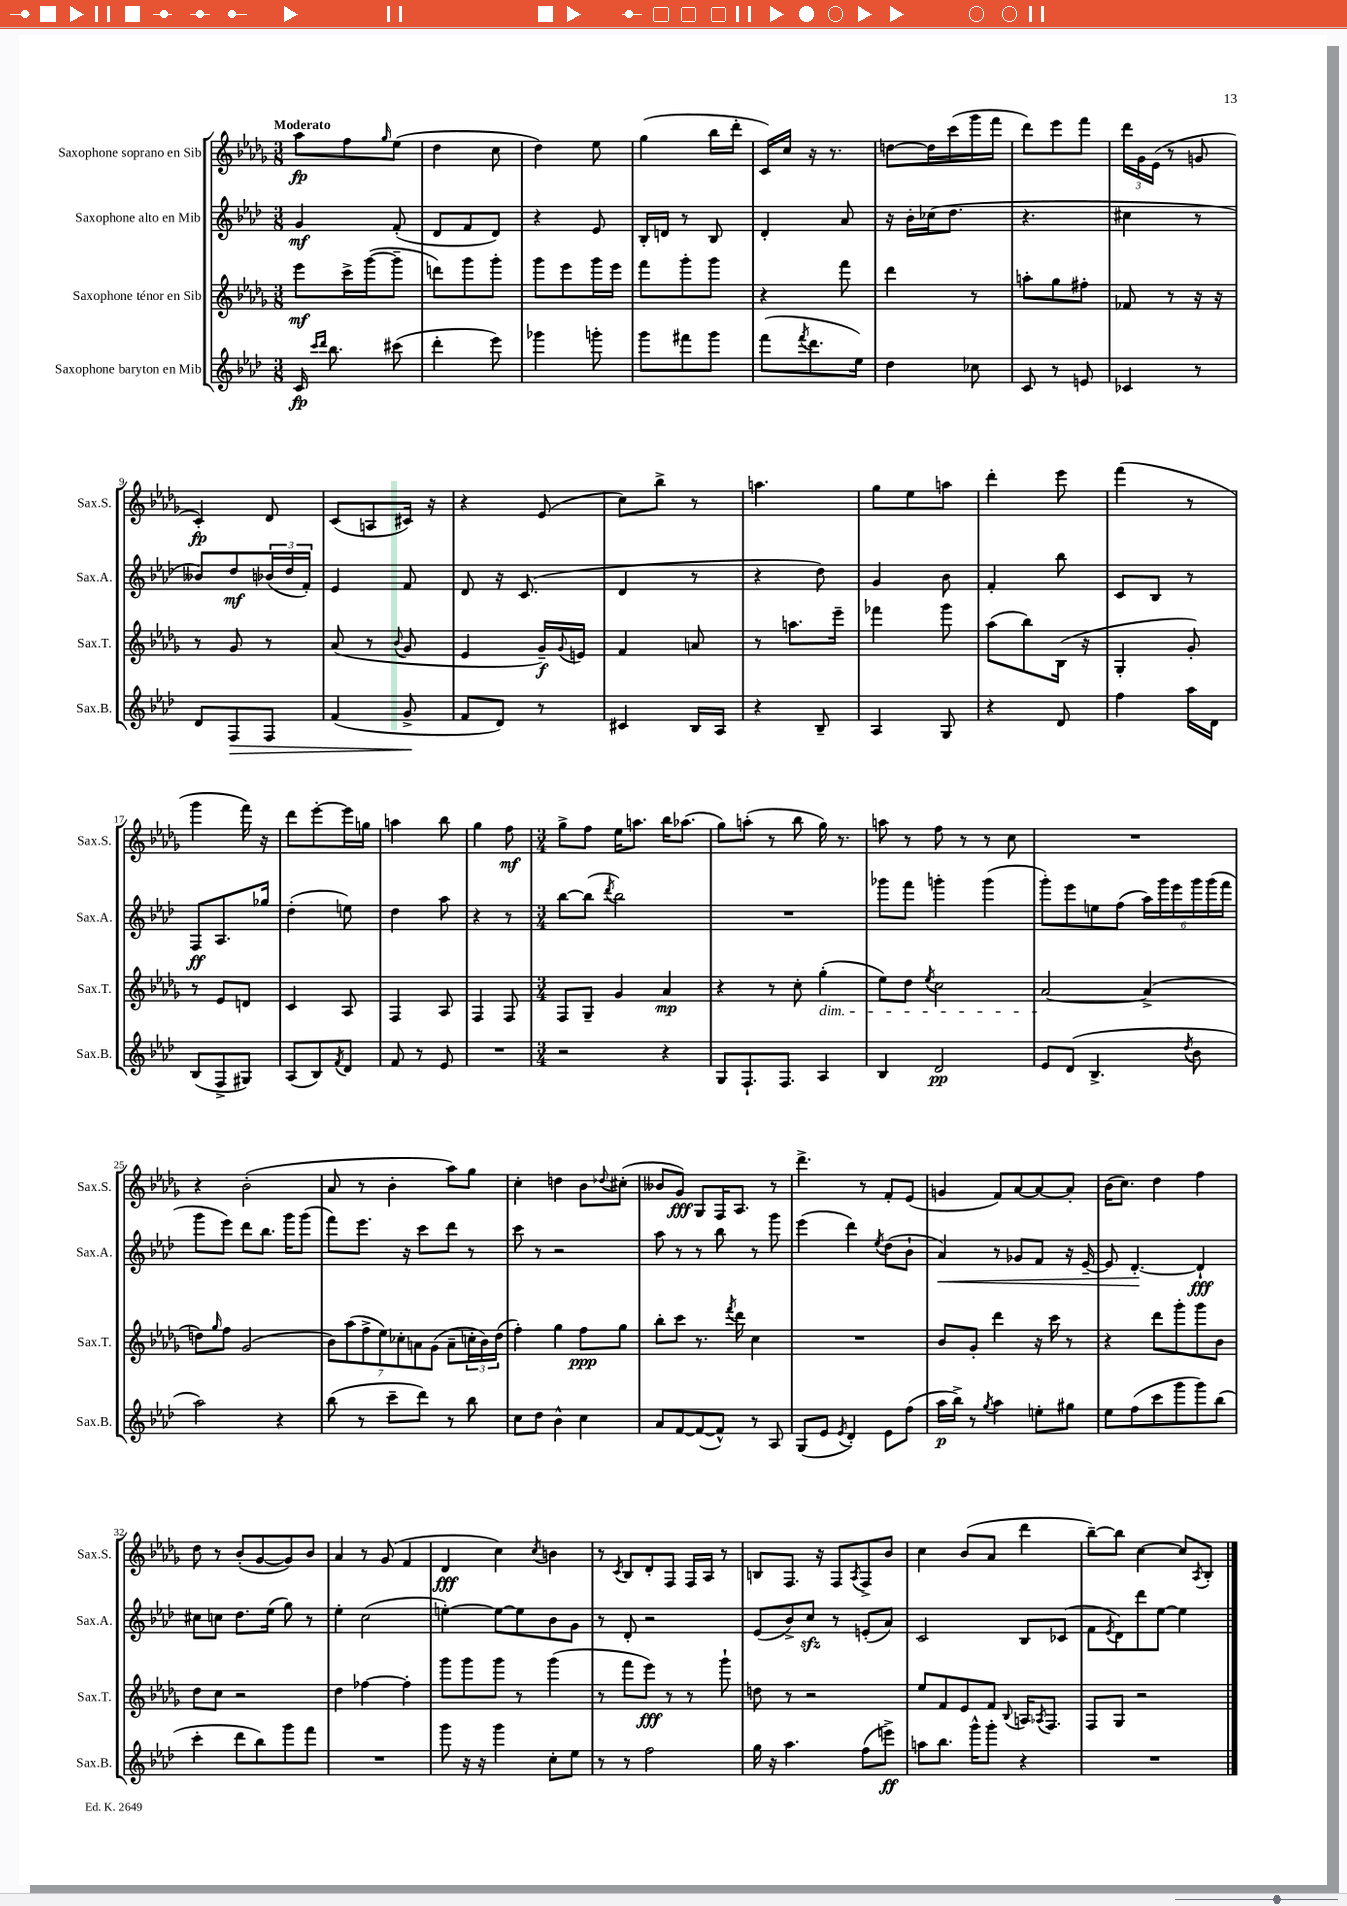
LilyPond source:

<<
\new StaffGroup <<
\new Staff = "s0" \with { instrumentName = "Saxophone soprano en Sib" shortInstrumentName = "Sax.S." } {
    \clef treble \key des \major \numericTimeSignature \time 3/8 \tempo "Moderato"
    aes''8\fp f''8 \grace { ges''16 } ees''8( |
    des''4 c''8 |
    des''4) ees''8 |
    ges''4( bes''16 des'''16-. |
    c'16) c''16 r16 r8. |
    d''8~ d''16 c'''16( ges'''16 f'''16 |
    des'''8) ees'''8 f'''8 |
    \tuplet 3/2 { des'''16 ges'16 ees'16( } r8 g'8 |
    c'4-.\fp) des'8 |
    c'8( a8 cis'16) r16 |
    r4 ees'8( |
    c''8) bes''8-> r8 |
    a''4. |
    ges''8 ees''8 a''8 |
    des'''4-. ees'''8 |
    f'''4( r8 |
    ges'''4 f'''16) r16 |
    des'''8 ees'''8~-. ees'''16 g''16 |
    a''4 bes''8 |
    ges''4 f''8\mf |
    \numericTimeSignature \time 3/4 ges''8-> f''8 ees''16 a''8. bes''16 aes''8.( |
    ges''8) a''8-.( r8 bes''8 ges''16) r8. |
    a''8 r8 f''8 r8 r8 c''8 |
    R2. |
    r4 bes'2-.( |
    aes'8 r8 bes'4-. aes''8) ges''8 |
    c''4-. d''4 bes'8 \appoggiatura { des''8 } cis''8-.( |
    beses'8 ges'8\fff) ges8 f16 aes8. r8 |
    des'''4.-> r8 f'8-. ees'8( |
    g'4 f'8) aes'8~ aes'8~ aes'8-. |
    bes'16( c''8.) des''4 f''4 |
    des''8 r8 bes'8-.( ges'8~ ges'8) bes'8 |
    aes'4 r8 ges'8( f'4 |
    des'4\fff c''4) \acciaccatura { c''8 } b'4 |
    r8 \acciaccatura { c'8 } bes8 des'8-. f8 f16 aes16 r8 |
    b8 f8. r16 f8 \acciaccatura { aes8 } f8-> bes'8 |
    c''4 bes'8( aes'8 des'''4 |
    bes''8~--) bes''8 c''4~ c''8 \acciaccatura { aes8 } bes8-. \bar "|." |
}
\new Staff = "s1" \with { instrumentName = "Saxophone alto en Mib" shortInstrumentName = "Sax.A." } {
    \clef treble \key aes \major \numericTimeSignature \time 3/8
    g'4\mf f'8-.( |
    des'8 f'8 des'8) |
    r4 ees'8 |
    bes16-. d'16 r8 bes8 |
    des'4-. aes'8 |
    r16 bes'16-. ces''16( des''8. |
    r4. |
    cis''4 r8 |
    beses'8) des''8\mf \tuplet 3/2 { bes'16( des''16 f'16-.) } |
    ees'4 f'8 |
    des'8 r16 c'8.( |
    des'4 r8 |
    r4 des''8) |
    g'4 bes'8 |
    f'4-. bes''8 |
    c'8 bes8 r8 |
    f8\ff aes8. ges''16 |
    des''4-.( e''8) |
    des''4 aes''8 |
    r4 r8 |
    \numericTimeSignature \time 3/4 bes''8~ bes''8( \acciaccatura { des'''8 } bes''2) |
    R2. |
    ges'''8 f'''8 g'''4-. g'''4( |
    g'''8-.) ees'''8 e''8 f''8( \tuplet 6/4 { aes''16) g'''16 ees'''16 g'''16 g'''16( f'''16 } |
    g'''8 ees'''8) des'''8 bes''8. g'''16 g'''8( |
    f'''8) ees'''8. r16 c'''8 des'''8 r8 |
    c'''8 r8 r2 |
    aes''8 r8 r8 bes''8 r8 g'''8 |
    ees'''4( des'''4) \acciaccatura { ees''8 } des''8( bes'8-! |
    aes'4\<) r8 ges'8 f'8 r16 ees'16~-- |
    ees'8 des'4.~-.\! des'4-!\fff |
    cis''8 c''8 des''8. ees''16( g''8) r8 |
    ees''4-. c''2( |
    e''4~-.) e''8~ e''8 bes'8 g'8 |
    r8 des'8-. r2 |
    ees'8( bes'8->) c''8\sfz r8 e'8-.( aes'8) |
    c'2 bes8 ces'8( |
    f'8 \acciaccatura { ees'8 } des'8) des'''8 ees''8~ ees''4 \bar "|." |
}
\new Staff = "s2" \with { instrumentName = "Saxophone ténor en Sib" shortInstrumentName = "Sax.T." } {
    \clef treble \key des \major \numericTimeSignature \time 3/8
    ees'''8\mf c'''16-> ges'''16~( ges'''8-- |
    d'''8) ges'''8 ges'''8-. |
    ges'''8 ees'''8 ges'''16 ees'''16 |
    f'''8 ges'''8-. ges'''8 |
    r4 f'''8 |
    des'''4 r8 |
    a''8-. ges''8 fis''8-. |
    fes'8 r8 r16 r16 |
    r8 ges'8 r8 |
    aes'8( r8 \appoggiatura { bes'8 } ges'8 |
    ees'4 ges'16--\f) \appoggiatura { ges'8 } e'16 |
    f'4 a'8 |
    r8 a''8. ees'''16-- |
    fes'''4 ges'''8 |
    aes''8( bes''8) bes16( r16 |
    ges4-. ges'8-.) |
    r8 ees'8 d'8 |
    c'4 aes8 |
    f4 aes8 |
    f4 f8 |
    \numericTimeSignature \time 3/4 f8 ges8-- ges'4 aes'4\mp |
    r4 r8 c''8-. ges''4-.\dim( |
    ees''8) des''8 \acciaccatura { ees''8 } c''2 |
    aes'2~\! aes'4->( |
    d''8) \grace { ges''16 } f''8 ges'2( |
    \tuplet 7/4 { bes'8) aes''8( f''8-> ees''8) ces''8-. a'8 ges'8( } a'8-- \tuplet 3/2 { c''16-. bes'16) des''16( } |
    f''4-.) ges''4 f''8\ppp ges''8 |
    bes''8-. c'''8 r8. \acciaccatura { f'''8 } des'''16 c''4 |
    R2. |
    bes'8 ges'8-. des'''4 r16 c'''16 r8 |
    r4 des'''8 ges'''8-. ges'''8 bes'8 |
    des''8 c''8 r2 |
    des''4 fes''4~ fes''4-. |
    ges'''8 ges'''8 ges'''8 r8 ges'''4( |
    r8 f'''8 ees'''8\fff) r8 r8 ges'''8-! |
    d''8 r8 r2 |
    ees''8 f'8 ees'8 f'8 \appoggiatura { bes8 } a16 \acciaccatura { aes8 } f8. |
    f8 ges8 r2 \bar "|." |
}
\new Staff = "s3" \with { instrumentName = "Saxophone baryton en Mib" shortInstrumentName = "Sax.B." } {
    \clef treble \key aes \major \numericTimeSignature \time 3/8
    c'16\fp \grace { c'''16 des'''16 } bes''8. cis'''8( |
    des'''4-. ees'''8) |
    ges'''4 g'''8-. |
    g'''8 fis'''8 g'''8 |
    f'''8( \acciaccatura { f'''8 } des'''8. ees''16) |
    des''4 ces''8 |
    c'8 r8 e'8 |
    ces'4 r8 |
    des'8 f8\> f8 |
    f'4( g'8->\! |
    f'8 des'8) r8 |
    cis'4 bes16 aes16 |
    r4 bes8-- |
    aes4 g8 |
    r4 des'8 |
    f''4 aes''16 des'16 |
    bes8( f8-> gis8) |
    aes8( bes8) \acciaccatura { f'8 } des'8 |
    f'8 r8 ees'8 |
    R4. |
    \numericTimeSignature \time 3/4 r2 r4 |
    g8 f8.-! f8. aes4 |
    bes4 des'2\pp |
    ees'8 des'8( bes4.-> \acciaccatura { des''8 } bes'8 |
    aes''2) r4 |
    bes''8( r8 c'''8-- des'''8) r8 bes''8 |
    c''8 des''8 bes'4-^ c''4 |
    aes'8 f'8~ f'8~( f'8-^) r8 aes8 |
    g8( ees'8 \acciaccatura { ees'8 } des'4-.) ees'8 f''8( |
    aes''16\p bes''16->) r8 \acciaccatura { g''8 } aes''4 e''8-. gis''8 |
    ees''8 f''8( c'''8 g'''8 g'''8) bes''8( |
    c'''4-. des'''8 bes''8) g'''8 f'''8 |
    R2. |
    g'''8 r16 r16 g'''4 c''8-. ees''8 |
    r8 r8 f''2 |
    g''16 r16 aes''4. f''8( e'''8->\ff) |
    a''8 bes''8. g'''16-^ g'''8-. r4 |
    R2. \bar "|." |
}
>>
>>
